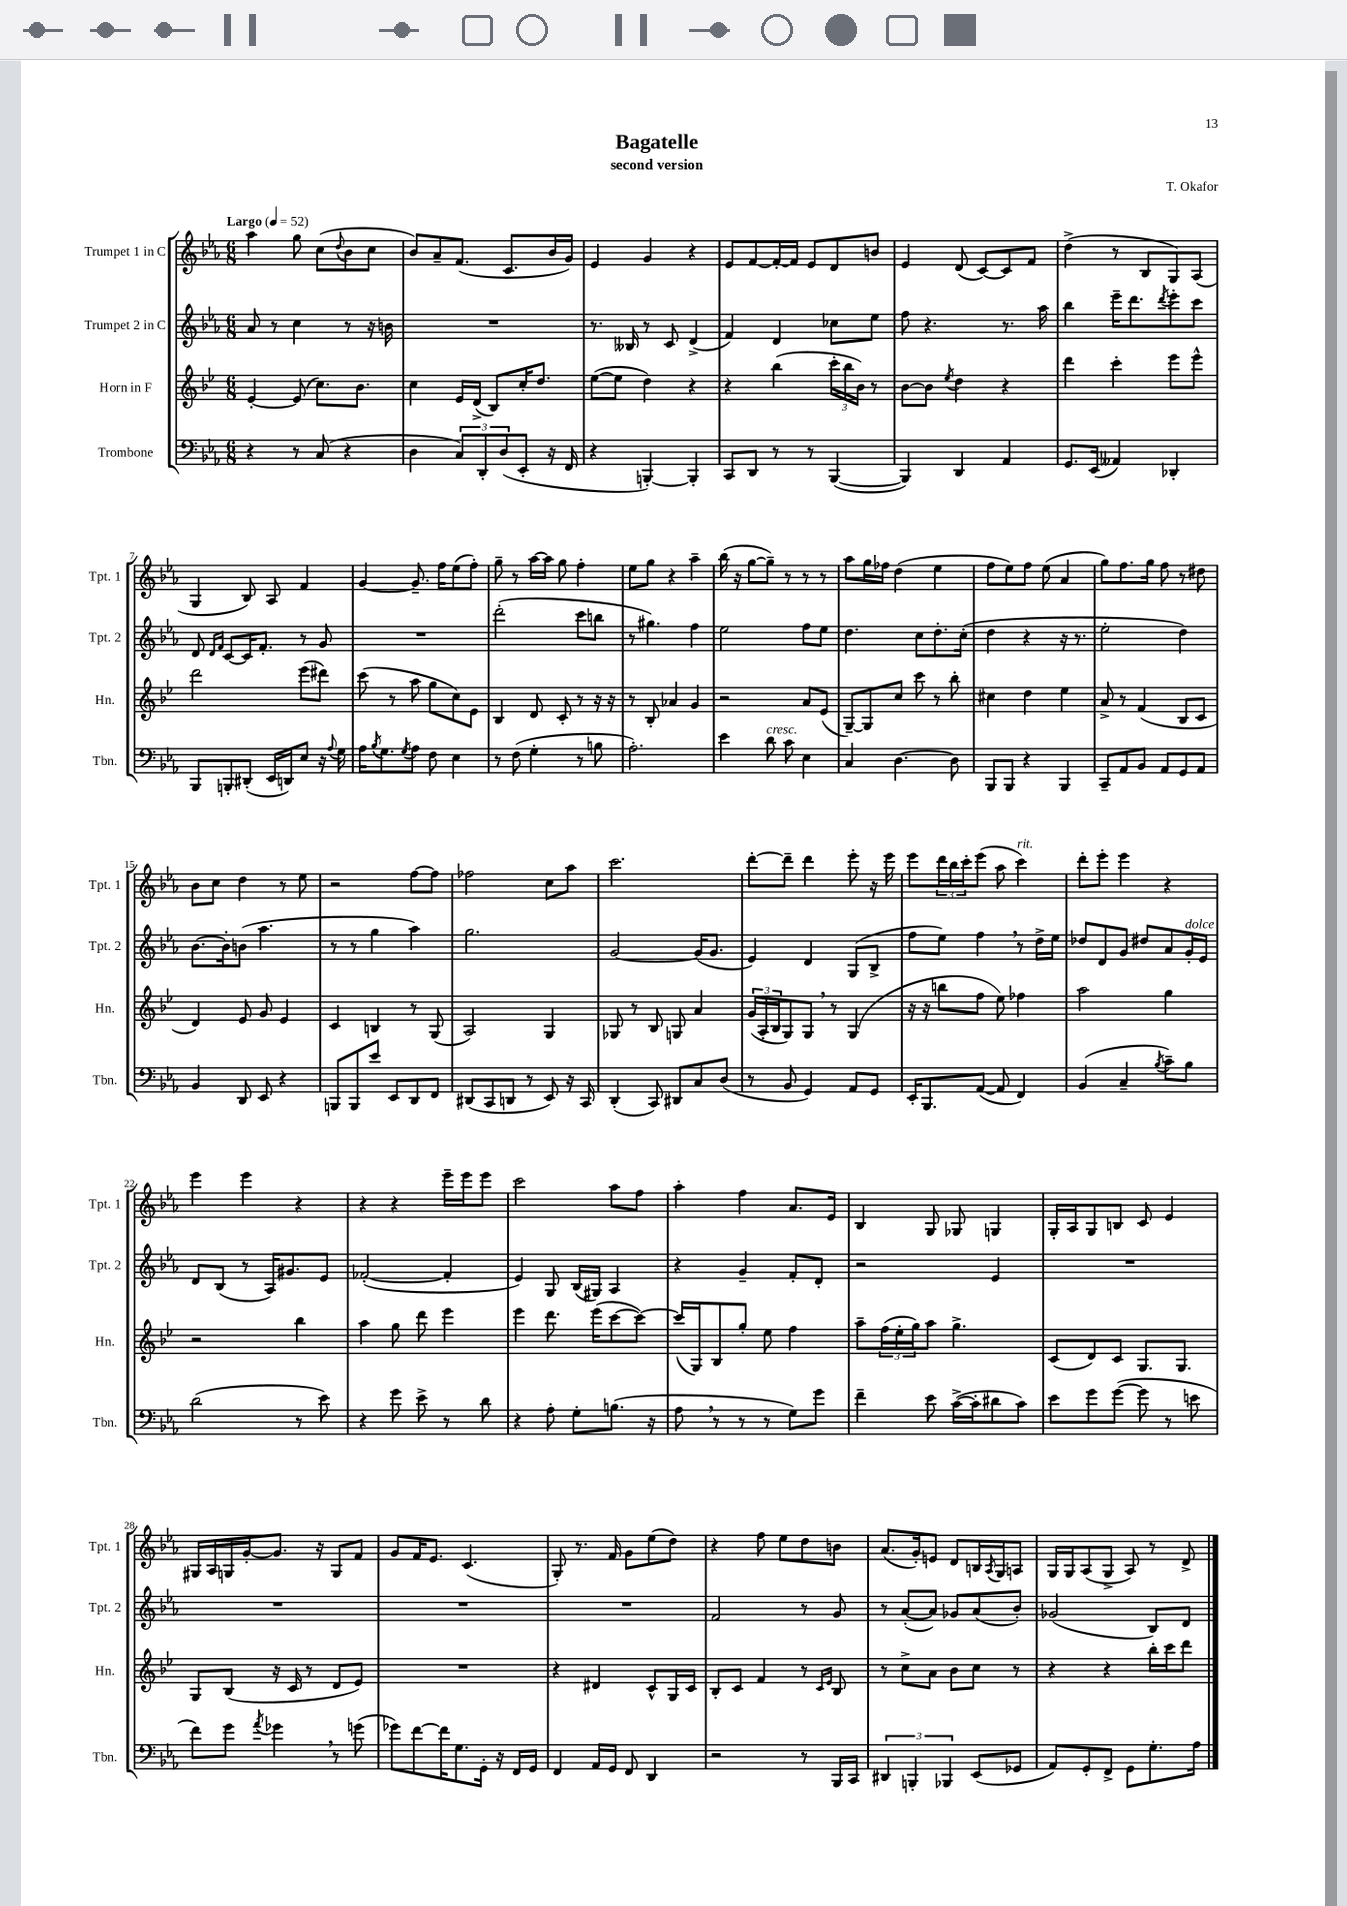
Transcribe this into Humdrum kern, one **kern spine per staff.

**kern	**kern	**kern	**kern
*staff4	*staff3	*staff2	*staff1
*clefF4	*clefG2	*clefG2	*clefG2
*k[b-e-a-]	*k[b-e-]	*k[b-e-a-]	*k[b-e-a-]
*M6/8	*M6/8	*M6/8	*M6/8
*MM52	*MM52	*MM52	*MM52
4r	[4e-'	8a-	4aa-
.	.	8r	.
8r	(8e-]	4cc	8gg
(8C	8.cc)	.	(8cc
.	.	.	8qqdd
4r	.	8r	8b-
.	8.b-	.	.
.	.	16r	8cc
.	.	16b	.
=	=	=	=
4D	4cc	2.r	8b-)
.	.	.	8a-~
12C)	16e-	.	(8.f
.	(16d^	.	.
12DD'	.	.	.
.	8B-)	.	.
(12D	.	.	.
.	.	.	8.c
8EE-'	16cc'	.	.
.	8.dd	.	.
16r	.	.	16b-
16FF	.	.	16g)
=	=	=	=
4r	([8ee-	8.r	4e-
.	8ee-]	.	.
.	.	16B--	.
[4BBB')	4dd)	8r	4g
.	.	8c	.
4BBB']	4r	(4d^	4r
=	=	=	=
8CC	4r	4f)	8e-
8DD	.	.	[8f
8r	(4bb-	4d	16f'_
.	.	.	16f]
8r	.	.	8e-
([4BBB-	24ccc'	8cc-	8d
.	24bb-	.	.
.	24b-)	.	.
.	8r	8ee-	8b
=	=	=	=
4BBB-])	[8b-	8ff	4e-
.	8b-]	4.r	.
.	8qee-	.	.
4DD	4dd	.	(8d
.	.	.	[8c)
4AA-	4r	8.r	8c]
.	.	.	8f
.	.	16aa-	.
=	=	=	=
8.GG	4ddd	4bb-	(4dd^
(16EE-	.	.	.
4AA--)	4ccc'	16eee-~	8r
.	.	8.ddd	.
.	.	.	8B-
.	.	8qddd	.
4DD-'	8eee-	8eee-'	8G)
.	8eee-^^	8ccc	(8A-
=	=	=	=
8BBB-	2ddd	8d	4G
.	.	16qqd	.
.	.	16qqf	.
8BBB'	.	[8c	.
(8DD#'	.	16c]	8B-)
.	.	8.f'	.
16EE-	.	.	8A-
16DD)	.	.	.
8E-	(8eee-	8r	4f
16r	8ddd#)	8g	.
8qqA-	.	.	.
16G	.	.	.
=	=	=	=
16A-	(8ccc	2.r	[4g
8qB-	.	.	.
8.G	.	.	.
.	8r	.	.
8qG	.	.	.
8A-	8aa	.	8.g~]
8F	8gg	.	.
.	.	.	16ff
4E-	8cc)	.	(8ee-
.	8e-	.	8ff')
=	=	=	=
8r	4B-	(2ddd'	8gg~
(8F	.	.	8r
4G'	8d	.	[16aa-
.	.	.	16aa-]
.	8c'	.	8gg
8r	8r	8ccc	4ff'
8B	16r	8bb	.
.	16r	.	.
=	=	=	=
2.A-')	8r	8r	8ee-
.	8B-'	4.gg#)	8gg
.	4a-	.	4r
.	4g	4ff	4aa-~
=	=	=	=
4e-	2r	2ee-	(16bb-
.	.	.	16r
.	.	.	[8gg
8d	.	.	8gg~])
8c	.	.	8r
4E-	8a	8ff	8r
.	(8e-	8ee-	8r
=	=	=	=
4C	[8G~)	4.dd	8aa-
.	8G]	.	16gg
.	.	.	16ff-
[4.D	8cc	.	(4dd
.	8ccc	8cc	.
.	8r	8.dd'	4ee-
8D]	8bb-'	.	.
.	.	(16cc'	.
=	=	=	=
8BBB-	4cc#	4dd	8ff
8BBB-	.	.	8ee-)
4r	4dd	4r	8ff
.	.	.	(8ee-
4BBB-	4ee-	16r	4a-
.	.	8.r	.
=	=	=	=
8CC~	8a^	2ee-'	8gg)
8AA-	8r	.	8.ff
8BB-	(4f	.	.
.	.	.	16gg
8AA-	.	.	8ff
8GG	8B-	4dd)	8r
8AA-	8c	.	8dd#
=	=	=	=
4BB-	4d)	[8.b-	8b-
.	.	.	8cc
.	.	16b-']	.
8DD	8e-	(8b	4dd
8EE-	8g	4.aa-	.
4r	4e-	.	8r
.	.	.	8ee-
=	=	=	=
8BBB	4c	8r	2r
8BBB	.	8r	.
8e-	4B	4gg	.
8EE-	.	.	.
8DD	8r	4aa-)	[8ff
8FF	(8G	.	8ff]
=	=	=	=
(8DD#	2A)	2.gg	2ff-
8CC	.	.	.
8DD	.	.	.
8r	.	.	.
8EE-)	4G	.	8cc
16r	.	.	8aa-
16CC	.	.	.
=	=	=	=
(4DD'	8G-	[2g	2.ccc
.	8r	.	.
8CC)	8B-	.	.
8DD#	8G	.	.
8C	4a	(16g]	.
.	.	8.g	.
(8D	.	.	.
=	=	=	=
8r	(24g	4e-)	[8ddd'
.	24A'	.	.
.	24B-	.	.
8BB-	8G)	.	8ddd~]
4GG)	8G	4d	4ddd
.	8r	.	.
8AA-	(4G	(8G	8eee-'
8GG	.	8B-^	16r
.	.	.	16eee-
=	=	=	=
16EE-'	16r	8ff	8eee-
8.BBB-	16r	.	.
.	8bb	8ee-)	24ddd
.	.	.	24bb-
.	.	.	24ccc'
([8AA-	8ff	4ff	(8eee-
8AA-]	8ee-)	.	8aa-
4FF)	4ff-	8r	4ccc)
.	.	16dd^	.
.	.	16ee-	.
=	=	=	=
(4BB-	2aa	8dd-	8ddd'
.	.	8d	8eee-'
4C~	.	8g	4eee-
.	.	8dd#	.
8qB-	.	.	.
8c~)	4gg	8a-	4r
8B-	.	16g'	.
.	.	16e-	.
=	=	=	=
(2d	2r	8d	4eee-
.	.	(8B-	.
.	.	8r	4eee-
.	.	16A-)	.
.	.	8.g#	.
8r	4bb-	.	4r
8e-)	.	8e-	.
=	=	=	=
4r	4aa	([2f-'	4r
8g	8gg	.	4r
8e-^	8ddd	.	.
8r	4eee-	4f-']	16eee-~
.	.	.	16eee-
8d	.	.	8eee-
=	=	=	=
4r	4eee-	4e-)	2ccc
8A-'	8.ddd	8G	.
8G'	.	(16B-	.
.	(16eee-	16G#)	.
(8.B	[8ccc	4A-	8aa-
.	8ccc_)	.	8ff
16r	.	.	.
=	=	=	=
8A-	(16ccc]	4r	4aa-'
.	16G)	.	.
8r	8B-	.	.
8r	8gg'	4g~	4ff
8r	8ee-	.	.
8G)	4ff	8f'	8.a-
8g	.	8d'	.
.	.	.	16e-
=	=	=	=
4f~	8aa~	2r	4B-
.	(24ff	.	.
.	24ee-'	.	.
.	24gg)	.	.
8e-	8aa	.	8G
([16c^	4.gg^	.	8G-
16c']	.	.	.
8d#	.	4e-	4G
8c)	.	.	.
=	=	=	=
8e-	(8c	2.r	16G'
.	.	.	16A-
8g	8d)	.	8G
([8g	8c	.	8B
8g]	8.G	.	8c
8r	.	.	4e-
.	8.G	.	.
8e	.	.	.
=	=	=	=
8f)	8G	2.r	16G#
.	.	.	16A-
8g	(8B-	.	16G
.	.	.	[16g'
8qa-	.	.	.
4g-	16r	.	8.g]
.	16c	.	.
.	8r	.	.
.	.	.	16r
8r	8d	.	8G
(8g	8e-)	.	8f
=	=	=	=
8g-)	2.r	2.r	8g
[8f	.	.	16f
.	.	.	8.e-
16f]	.	.	.
8.G	.	.	.
.	.	.	(4.c
16GG'	.	.	.
16r	.	.	.
16FF	.	.	.
16GG	.	.	.
=	=	=	=
4FF	4r	2.r	8G')
.	.	.	8.r
16AA-	4d#	.	.
16GG	.	.	16f
8FF	.	.	8g
4DD	8c^^	.	(8ee-
.	16G	.	8dd)
.	16c	.	.
=	=	=	=
2r	8B-'	2f	4r
.	8c	.	.
.	4f	.	8ff
.	.	.	8ee-
8r	8r	8r	8dd
.	16qqc	.	.
.	16qqe-	.	.
16BBB-	8B-	8g	8b
16CC	.	.	.
=	=	=	=
6DD#	8r	8r	(8.a-
.	8cc^	([8a-'	.
6BBB'	.	.	.
.	.	.	16g')
.	8a	8a-])	8e
6BBB-	.	.	.
.	8b-	8g-	8d
(8EE-	8cc	(8a-	16B
.	.	.	8qA-
.	.	.	16G
8GG-	8r	8b-')	8A
=	=	=	=
8AA-)	4r	(2g-	16G
.	.	.	16G
8GG'	.	.	(8A-
8FF^	4r	.	8G^
8GG	.	.	8A-)
8.G'	16bb-'	8B-)	8r
.	16ccc	.	.
.	8ddd	8d	8d^
16A-	.	.	.
==	==	==	==
*-	*-	*-	*-
